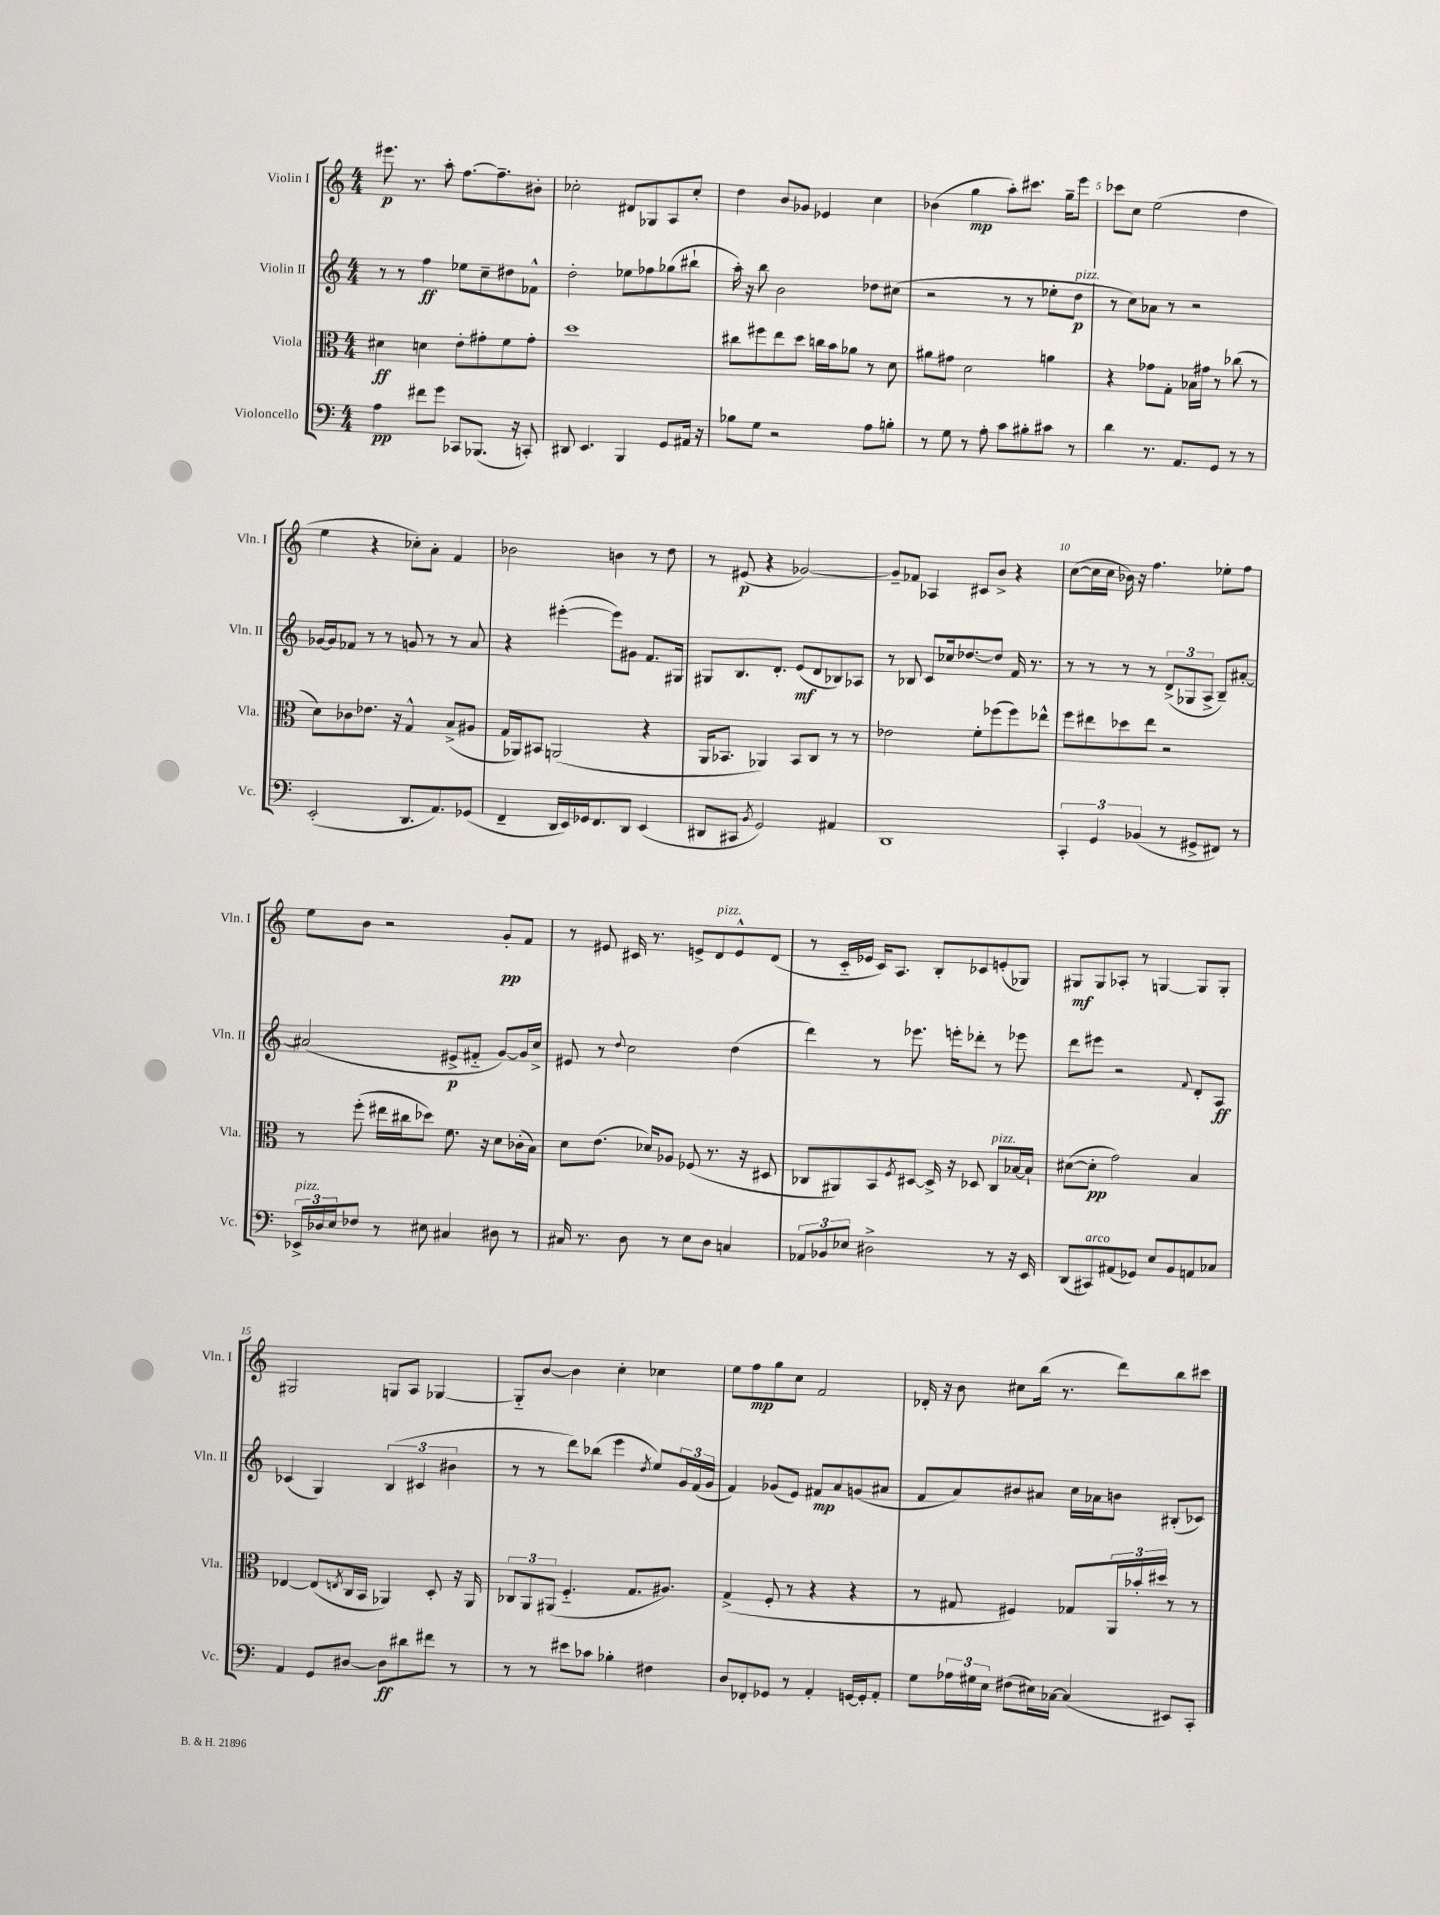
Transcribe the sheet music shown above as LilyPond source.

<<
\new StaffGroup <<
\new Staff = "s0" \with { instrumentName = "Violin I" shortInstrumentName = "Vln. I" } {
    \clef treble \key c \major \numericTimeSignature \time 4/4
    eis'''8.\p r8. a''8-. f''8.~ f''8.-- bis'8-. |
    ces''2-. dis'8 ges8 a8 ces''8-. |
    d''4 b'8 ges'8 ees'4 c''4 |
    bes'4( g''4\mp a''8-.) cis'''8. g''16-- e'''8 |
    ces'''8 c''8 e''2( d''4 |
    e''4 r4 ces''8-.) a'8-. f'4 |
    bes'2 b'4 r8 d''8 |
    r8 eis'8\p( r4 ges'2~) |
    ges'8-- fes'8 aes4 cis'8 b'8-> r4 |
    c''8~( c''16 c''16 bes'16) r16 f''4. ees''8-. f''8 |
    e''8 b'8 r2 g'8-.\pp f'8 |
    r8 eis'8 cis'16 r8. e'8-> d'8^\markup { \italic "pizz." } e'8-^ d'8( |
    r8 c'16-_ ees'16 c'16) a8. b8-. ces'8 e'8-.( ges8) |
    gis8\mf gis8 aes8-. r8 g4~ g8 g8-. |
    gis2 g8 a8 ges4~ |
    ges8-_ b'8~ b'4 c''4-. ces''4 |
    e''8 f''8\mp g''8 c''8 f'2 |
    des'16-. r16 b'8 cis''8 b''16( r8. d'''8) b''8 cis'''8 \bar "|." |
}
\new Staff = "s1" \with { instrumentName = "Violin II" shortInstrumentName = "Vln. II" } {
    \clef treble \key c \major \numericTimeSignature \time 4/4
    r8 r8 f''4\ff ees''8 c''8-- dis''8 fes'8-^ |
    d''2-. ees''8 fes''8 ges''8( bis''8-! |
    a''16-.) r16 b''8 b'2 des''8 cis''8( |
    r2 r8 r8 ees''8-. d''8\p^\markup { \italic "pizz." } |
    r8 c''8) aes'8 r8 r2 |
    ges'16~ ges'16 fes'8 r8 r8 g'8 r8 r8 a'8 |
    r4 eis'''4~-.( eis'''8) gis'8 f'8. gis16 |
    gis8 b8. d'8.-. e'8\mf( d'8 bes8) aes8 |
    r8 bes8 c'8 ces''16 des''8.~ des''8 f'16 r8. |
    r8 r8 r8 r8 \tuplet 3/2 { d'8->( ges8 a8-> } b8--) ais'8~-. |
    ais'2( eis'8->\p fis'8-_ g'8~) g'16 c''16-> |
    eis'8 r8 \appoggiatura { d''8 } c''2 d''4( |
    d'''4) r8 ees'''8. e'''16-. des'''8-. r8 ees'''8 |
    d'''8 eis'''8 r2 \appoggiatura { f'8 } d'8-. a8\ff |
    ces'4( g4) \tuplet 3/2 { b4( cis'4 bis'4 } |
    r8 r8 d'''8) bes''8( e'''4 \acciaccatura { d''8 } e''8) \tuplet 3/2 { g'16 f'16( g'16 } |
    f'4) ges'8( e'8) fis'8\mp a'8 g'8( ais'8 |
    f'8 a'8) bis'8 ais'8 c''16 aes'16 b'8 bis8-.( ces'8) \bar "|." |
}
\new Staff = "s2" \with { instrumentName = "Viola" shortInstrumentName = "Vla." } {
    \clef alto \key c \major \numericTimeSignature \time 4/4
    dis'4\ff d'4 e'8-. gis'8-. f'8 gis'8-. |
    d''1 |
    cis''8 fis''8 e''8 d''8 c''16 b'16 aes'8 r8 d'8 |
    ais'8 gis'8 d'2 a'4 |
    r4 ges'8 g8-. bes16 gis'16 r8 ces''8( r8 |
    d'8) ces'8 ees'8. r16 g4-^ b8->( ais8 |
    g16 aes,16) bis,8 a,2( r4 |
    a,16 bes,8. aes,4) bes,8 c8 r8 r8 |
    ees'2 f'8-. fes''8( fes''8) ees''8-^ |
    f''8 eis''8 des''8 eis''8 r2 |
    r8 f''8-.( eis''16 cis''16 des''8) f'8. r16 d'8 ces'16-.( b16) |
    d'8 e'8.( des'16) aes8 fes8( r8. r16 dis8 |
    ces8 ais,8) b,8 \acciaccatura { f8 } dis8~ dis16-> r16 des8 ces8^\markup { \italic "pizz." } bes16~ bes16-! |
    dis'8~( dis'8-.\pp g'2) b4 |
    ees4~ ees8( \acciaccatura { e8 } c16 b,16 aes,4) d8-. r16 aes,16 |
    \tuplet 3/2 { ces8 a,8 ais,8( } f4.-_ g8. ais8.) |
    g4->( f8-. r8 r4 r4 |
    r8 gis8 fis4) ges8 \tuplet 3/2 { a,16 bes'16-. dis''16 } r8 r8 \bar "|." |
}
\new Staff = "s3" \with { instrumentName = "Violoncello" shortInstrumentName = "Vc." } {
    \clef bass \key c \major \numericTimeSignature \time 4/4
    a4\pp fis'8 g'8 ces,8 bes,,8.( r16 c,8-.) |
    dis,8 e,4. b,,4 g,8 ais,16 r16 |
    bes8 g8 r2 a8 b8-. |
    r8 g8 r8 a8-. c'8 bis8-. cis'8 r8 |
    d'4 r8. a,8. g,8 r8 r8 |
    e,2-.( d,8. a,8.) ges,8( |
    f,4-- d,16 e,16) ges,16 f,8. d,8 e,4( |
    dis,8 cis,8 \acciaccatura { b,8 } g,2) ais,4 |
    d,1 |
    \tuplet 3/2 { c,4-. g,4 bes,4( } r8 gis,8-> fis,8) r8 |
    \tuplet 3/2 { ees,16->^\markup { \italic "pizz." } des16 e16 } fes8 r8 eis8 cis4 dis8 r8 |
    cis16 r8. d8 r8 e8 d8 c4 |
    \tuplet 3/2 { aes,8 bes,8 ees8 } dis2-> r8 r16 e,16 |
    d,8( cis,8^\markup { \italic "arco" }) ais,8( ges,8) e8 b,8 a,8 ces8 |
    a,4 g,8 dis8~ dis8\ff dis'8 fis'8 r8 |
    r8 r8 eis'8 ces'8 bes4-. fis4 |
    d8 fes,8-. ges,8 r8 a,4-. g,16~ g,16-. a,8-. |
    g8 \tuplet 3/2 { aes16 gis16 e16 } fis8( eis16) ces16~ ces4( eis,8) c,8-. \bar "|." |
}
>>
>>
\layout { \context { \Score \override BarNumber.break-visibility = ##(#f #t #t) barNumberVisibility = #(every-nth-bar-number-visible 5) } }
